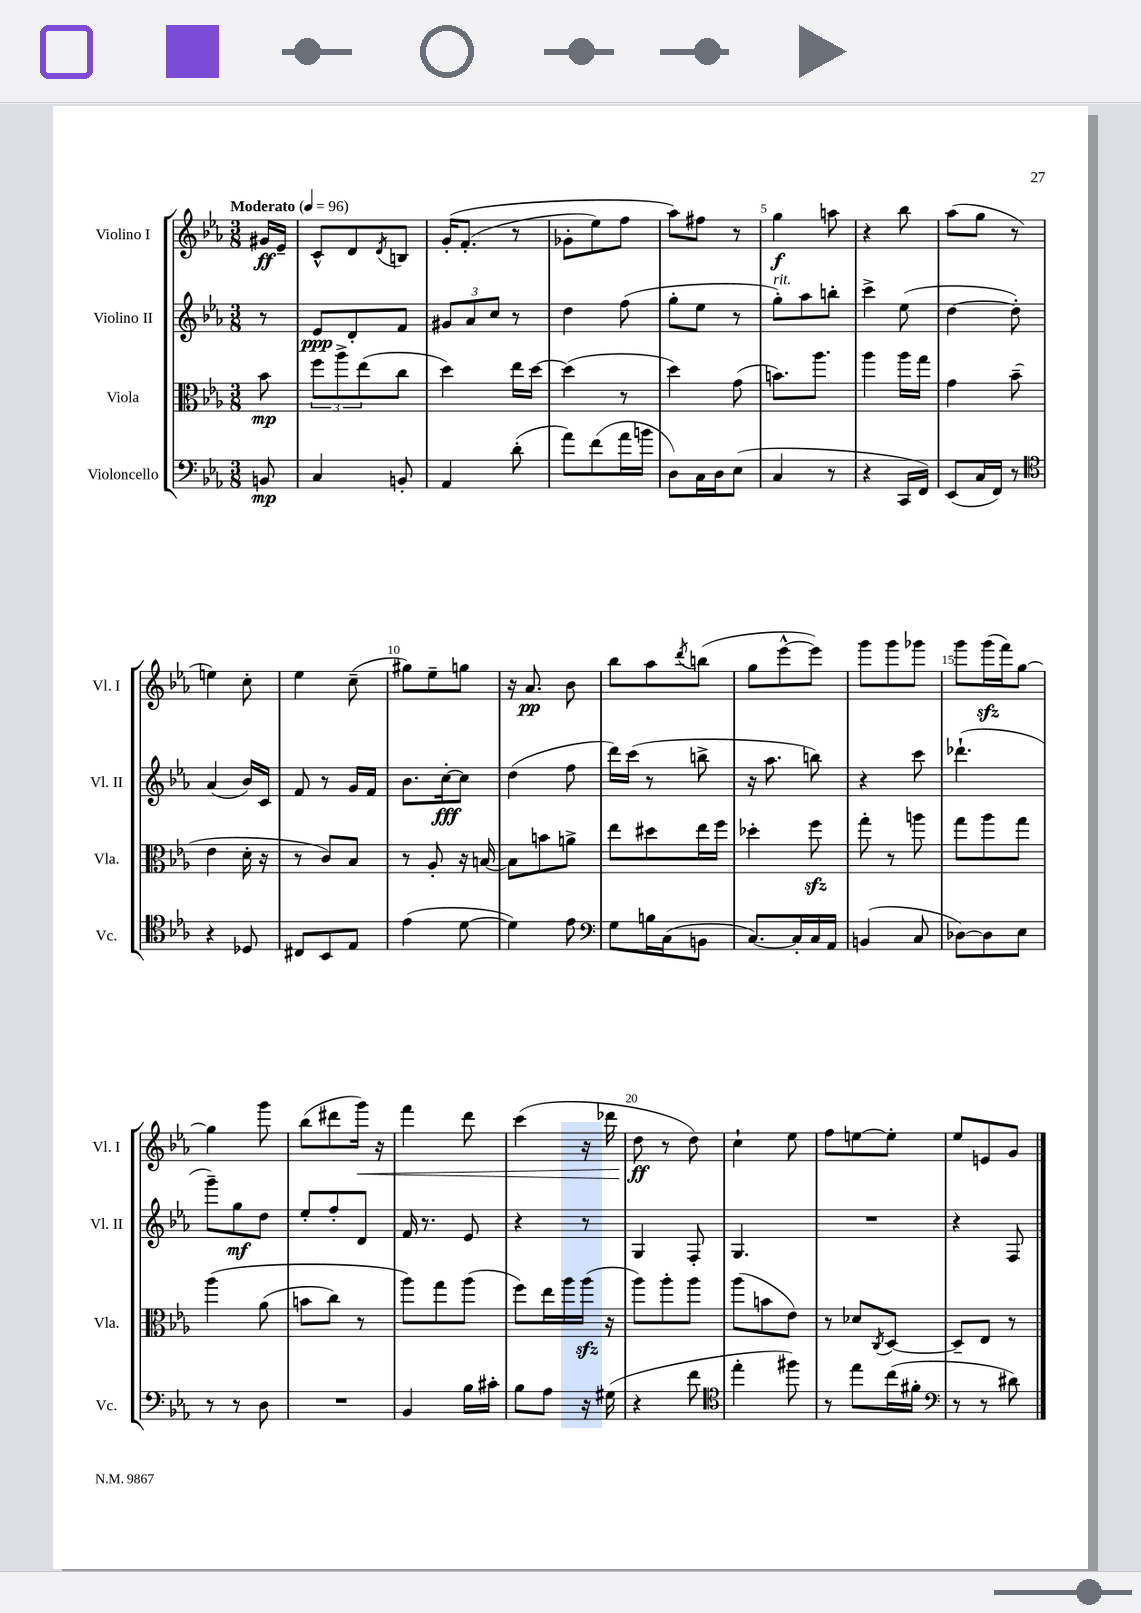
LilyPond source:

<<
\new StaffGroup <<
\new Staff = "s0" \with { instrumentName = "Violino I" shortInstrumentName = "Vl. I" } {
    \clef treble \key ees \major \numericTimeSignature \time 3/8 \partial 8 \tempo "Moderato" 4 = 96
    gis'16\ff ees'16-- |
    c'8-^ d'8 \acciaccatura { d'8 } b8 |
    g'16-.\( f'8.-.( r8 |
    ges'8-. ees''8) f''8 |
    aes''8\) fis''8 r8 |
    g''4\f a''8 |
    r4 bes''8 |
    aes''8( g''8 r8 |
    e''4) c''8-. |
    ees''4 c''8--( |
    gis''8) ees''8-- g''8 |
    r16 aes'8.\pp bes'8 |
    bes''8 aes''8 \acciaccatura { d'''8 } b''8( |
    g''8 ees'''8~-^ ees'''8) |
    g'''8 g'''8 ges'''8 |
    g'''8 g'''16\sfz( f'''16) g''8~ |
    g''4 g'''8 |
    bes''8( dis'''8 g'''16\<) r16 |
    f'''4 d'''8 |
    c'''4( r16 des'''16 |
    d''8\ff\! r8 d''8) |
    c''4-! ees''8 |
    f''8 e''8~ e''8-. |
    ees''8 e'8 g'8 \bar "|." |
}
\new Staff = "s1" \with { instrumentName = "Violino II" shortInstrumentName = "Vl. II" } {
    \clef treble \key ees \major \numericTimeSignature \time 3/8 \partial 8
    r8 |
    ees'8\ppp d'8-. f'8 |
    \tuplet 3/2 { gis'8 aes'8 c''8 } r8 |
    d''4 f''8( |
    g''8-. ees''8 r8 |
    g''8-.^\markup { \italic "rit." }) aes''8 b''8-. |
    c'''4-> ees''8( |
    d''4~ d''8-.) |
    aes'4( bes'16) c'16 |
    f'8 r8 g'16 f'16 |
    bes'8. c''16~-.\fff c''8 |
    d''4( f''8 |
    d'''16) c'''16( r8 b''8-> |
    r16 aes''8. b''8) |
    r4 c'''8 |
    des'''4.-!( |
    g'''8--) g''8\mf d''8 |
    ees''8-. f''8-. d'8 |
    f'16 r8. ees'8 |
    r4 r8 |
    g4 f8-. |
    g4. |
    R4. |
    r4 f8 \bar "|." |
}
\new Staff = "s2" \with { instrumentName = "Viola" shortInstrumentName = "Vla." } {
    \clef alto \key ees \major \numericTimeSignature \time 3/8 \partial 8
    bes'8\mp |
    \tuplet 3/2 { f''8 aes''8-> ees''8( } c''8 |
    d''4) ees''16 d''16~ |
    d''4( r8 |
    d''4) g'8( |
    b'8.) aes''8. |
    aes''4 aes''16 g''16 |
    g'4 bes'8--( |
    ees'4 d'16-. r16 |
    r8 c'8) bes8 |
    r8 aes8-. r16 b16~ |
    b8 b'8 a'8-> |
    ees''8 dis''8 ees''16 f''16 |
    des''4-. f''8\sfz |
    g''8-. r8 a''8 |
    g''8 aes''8 g''8 |
    aes''4\( aes'8( |
    b'8 c''8) r8 |
    aes''8\) g''8 aes''8( |
    f''8) ees''16 aes''16 aes''16\sfz( r16 |
    aes''8) aes''8-. aes''8 |
    aes''8( b'8 ees'8) |
    r8 des'8 \acciaccatura { c8 } d8~ |
    d8-- ees8 r8 \bar "|." |
}
\new Staff = "s3" \with { instrumentName = "Violoncello" shortInstrumentName = "Vc." } {
    \clef bass \key ees \major \numericTimeSignature \time 3/8 \partial 8
    b,8\mp |
    c4 b,8-. |
    aes,4 d'8-.( |
    aes'8) f'8( aes'16 b'16 |
    d8) c16 d16 ees8( |
    c4 r8 |
    r4 c,16 f,16) |
    ees,8( c16 f,16) r8 |
    \clef tenor r4 des8 |
    cis8 bes,8 ees8 |
    ees'4( d'8~ |
    d'4) ees'8 |
    \clef bass g8 b16 c16( b,8 |
    c8.~) c16-. c16 aes,16 |
    b,4( c8 |
    des8~) des8 ees8 |
    r8 r8 d8 |
    R4. |
    bes,4 bes16 cis'16-. |
    bes8 aes8 r16 gis16( |
    r4 f'8 |
    \clef tenor ees''4-. fis''8) |
    r8 ees''8 c''16( fis'16-. |
    \clef bass r8 r8 dis'8) \bar "|." |
}
>>
>>
\layout { \context { \Score \override BarNumber.break-visibility = ##(#f #t #t) barNumberVisibility = #(every-nth-bar-number-visible 5) } }
